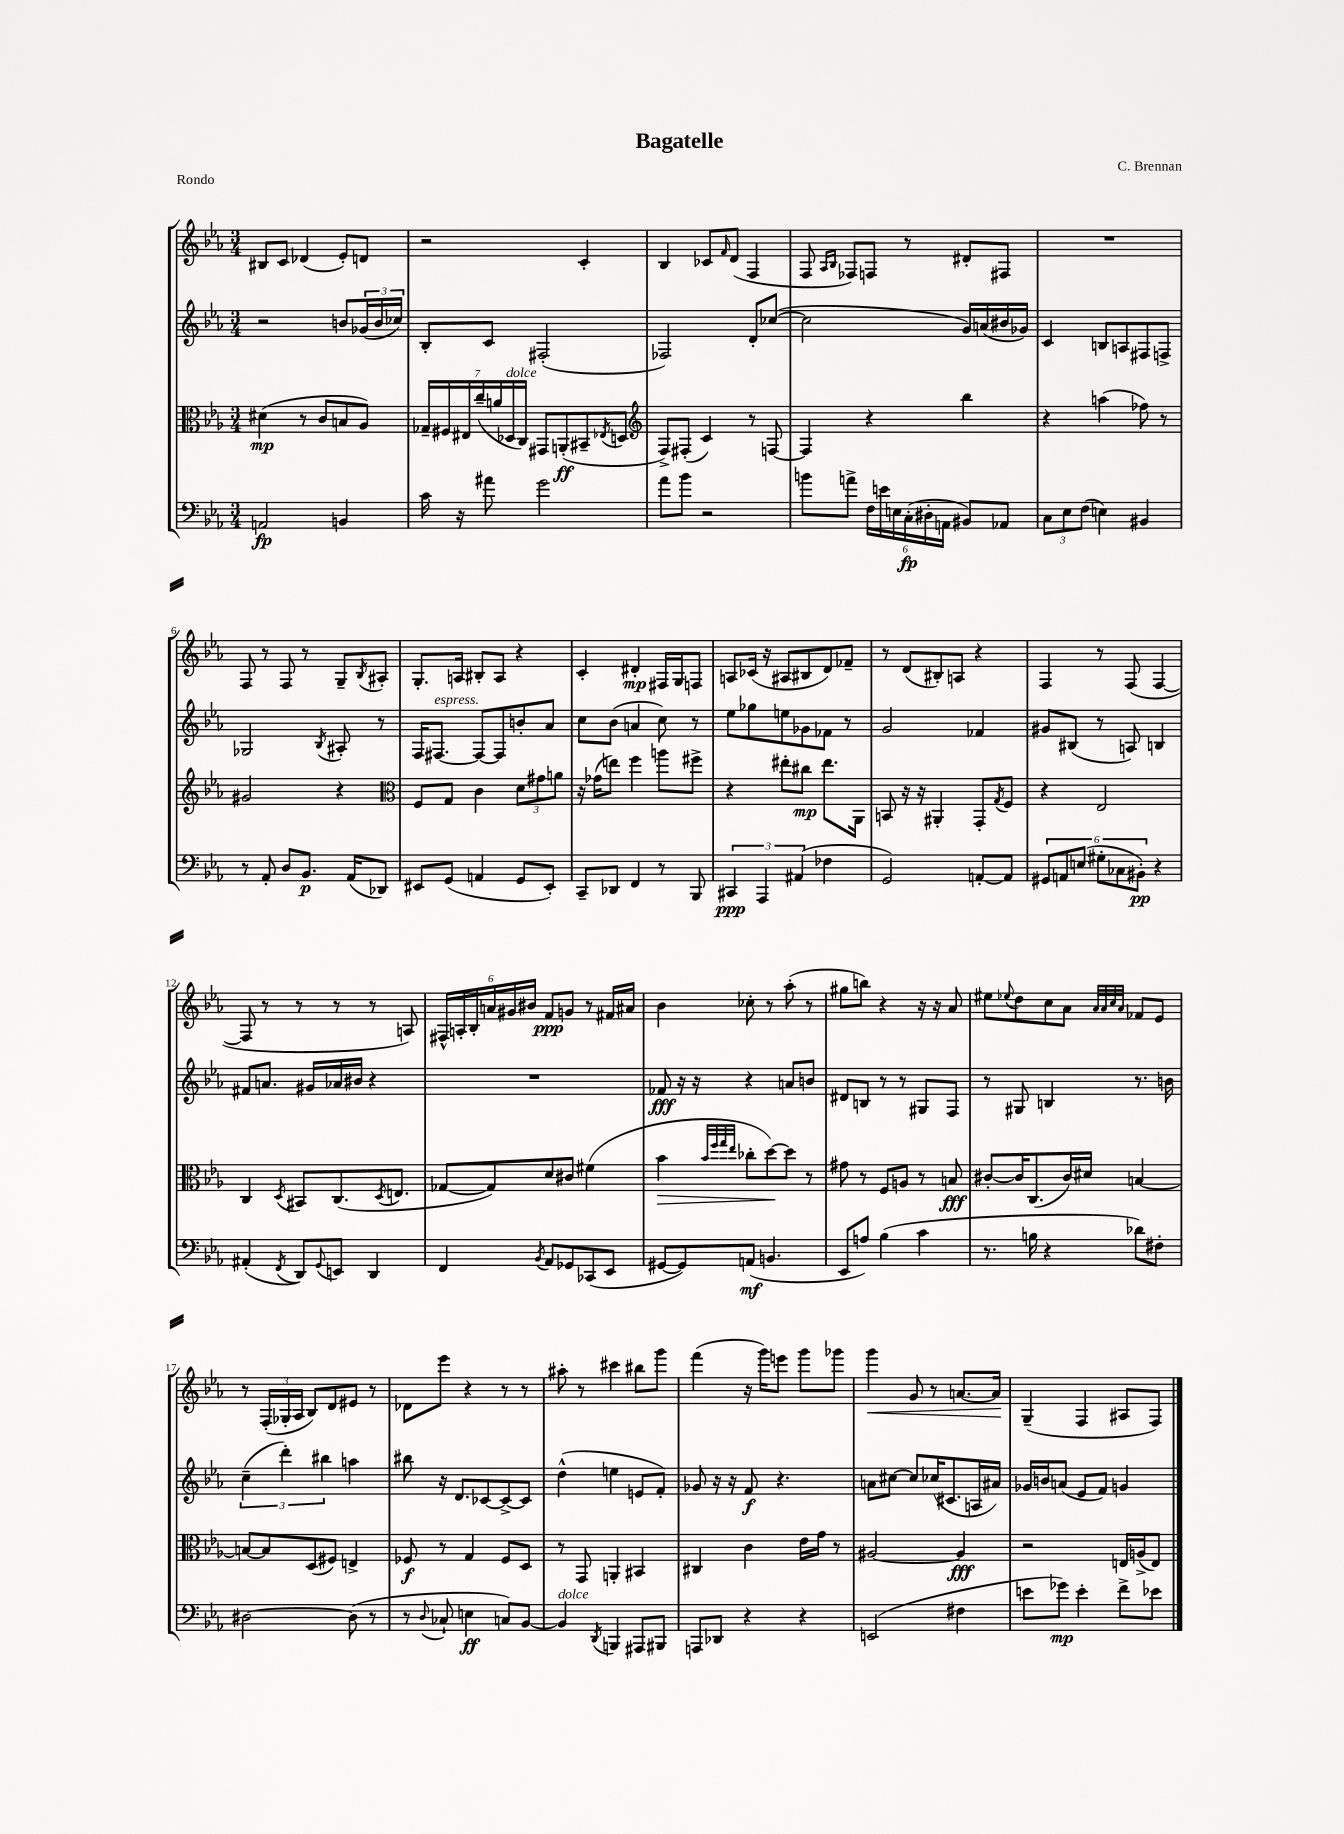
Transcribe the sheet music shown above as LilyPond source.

\header { title = "Bagatelle" composer = "C. Brennan" piece = "Rondo" }
<<
\new StaffGroup <<
\new Staff = "s0" {
    \clef treble \key ees \major \numericTimeSignature \time 3/4
    bis8 c'8 des'4( ees'8-.) d'8 |
    r2 c'4-. |
    bes4 ces'8 \grace { f'16 } d'8( f4 |
    f8 \grace { aes16 bes16 } fes8) f8 r8 dis'8-. fis8 |
    R2. |
    f8 r8 f8 r8 g8-- \acciaccatura { bes8 } ais8-. |
    g8.-. a16 bis8-. a8 r4 |
    c'4-. dis'4-.\mp fis16 g16 f8 |
    a8 ces'16( r16 ais8 bis8 d'8) fes'8-- |
    r8 d'8( bis8-.) a8 r4 |
    f4 r8 f8( f4~ |
    f8 r8 r8 r8 r8 a8) |
    \tuplet 6/4 { fis16-^ a16-. bes16-. a'16 gis'16 bis'16 } f'8\ppp g'8 r8 fis'16 ais'16 |
    bes'4 ces''8-. r8 aes''8-.( r8 |
    gis''8 b''8) r4 r16 r16 aes'8 |
    eis''8 \appoggiatura { ees''8 } d''8 c''8 aes'8 \grace { aes'32 aes'32 c''32 aes'32 } fes'8 ees'8 |
    r8 \tuplet 3/2 { f16-.( ges16-. aes16 } bes8) d'8 eis'8 r8 |
    des'8 ees'''8 r4 r8 r8 |
    ais''8-. r8 cis'''4 bis''8 g'''8 |
    f'''4( r16 g'''16) e'''8 g'''8 ges'''8 |
    g'''4\< g'8 r8 a'8.~ a'16\! |
    g4--( f4 ais8 f8) \bar "|." |
}
\new Staff = "s1" {
    \clef treble \key ees \major \numericTimeSignature \time 3/4
    r2 b'8 \tuplet 3/2 { ges'16( b'16 ces''16) } |
    bes8-. c'8 fis2-.( |
    fes2) d'8-. ces''8~( |
    ces''2 g'16) a'16( bis'16 ges'16) |
    c'4 b8 a8 fis8 f8-> |
    ges2 \acciaccatura { bes8 } ais8-. r8 |
    f16 fis8.~^\markup { \italic "espress." } fis8~ fis8 b'8-. aes'8 |
    c''8 bes'8( a'4 c''8) r8 |
    ees''8 ges''8 e''8 ges'8 fes'8 r8 |
    g'2 fes'4 |
    gis'8 bis8( r8 a8) b4 |
    fis'8 a'8. gis'16 aes'16 bis'16 r4 |
    R2. |
    fes'8\fff r16 r16 r4 a'8 b'8 |
    dis'8 b8 r8 r8 gis8 f8 |
    r8 gis8 b4 r8. b'16 |
    \tuplet 3/2 { c''4--( d'''4-.) bis''4 } a''4 |
    bis''8 r16 d'8. ces'8~ ces'8~-> ces'8 |
    d''4-^( e''4 e'8 f'8-.) |
    ges'8 r16 r16 f'8\f r4. |
    a'8 cis''8~ cis''8 ces''16( cis'8. a16 ais'16) |
    ges'16 b'16 a'8( ees'8 f'8) g'4 \bar "|." |
}
\new Staff = "s2" {
    \clef alto \key ees \major \numericTimeSignature \time 3/4
    dis'4\mp( r8 c'8 b8 aes8) |
    \tuplet 7/4 { ges16-- fis16 eis16 c''16--( a'16 des16^\markup { \italic "dolce" } c16) } gis,8 a,8-.\ff( bis,8-- \acciaccatura { ees8 } d8 |
    \clef treble f8->) fis8-.( c'4) r8 f8~ |
    f4 r4 bes''4 |
    r4 a''4( fes''8) r8 |
    gis'2 r4 |
    \clef alto f8 g8 c'4 \tuplet 3/2 { d'8 gis'8 a'8 } |
    r16 ges'16( e''8) f''4 a''8 fis''8-> |
    r4 eis''8-. cis''8\mp eis''8. aes,16 |
    b,8 r16 r16 ais,4-. g,8-. \acciaccatura { g8 } f8 |
    r4 ees2 |
    c4 \acciaccatura { d8 } bis,8 c8.( \acciaccatura { d8 } e8. |
    ges8~ ges8) d'8 cis'8 fis'4( |
    bes'4\> \grace { bes'32 f''32 g''32 ees''32 } ces''8-. d''8~\!) d''8 r8 |
    gis'8 r8 f8 a8 r8 b8\fff |
    cis'8~-. cis'16 c8.( cis'16) dis'16 b4~ |
    b8~ b8 d8( fis8) e4-> |
    fes8\f r8 g4 fes8 d8 |
    r8 g,8 a,4-. bis,4 |
    cis4 c'4 ees'16 g'16 r8 |
    ais2~ ais4\fff |
    r2 e16 a16->( e8) \bar "|." |
}
\new Staff = "s3" {
    \clef bass \key ees \major \numericTimeSignature \time 3/4
    a,2\fp b,4 |
    c'16 r16 ais'8 g'2 |
    aes'8 bes'8 r2 |
    b'8 a'8-> \tuplet 6/4 { f16 e'16 e16 c16-.\fp( dis16-. a,16 } bis,8) aes,8 |
    \tuplet 3/2 { c8 ees8 f8( } e4) bis,4 |
    r8 aes,8-. d8 bes,8.\p aes,16( des,8) |
    eis,8 g,8( a,4 g,8 eis,8-.) |
    c,8-- des,8 f,4 r8 bes,,8 |
    \tuplet 3/2 { cis,4\ppp aes,,4 ais,4( } fes4 |
    g,2) a,8~-. a,8 |
    \tuplet 6/4 { gis,8 a,8 e8( gis8-. ces8 bis,8-.\pp) } r4 |
    ais,4-.( \acciaccatura { f,8 } d,8) \appoggiatura { g,8 } e,8 d,4 |
    f,4 \acciaccatura { bes,8 } aes,8 ges,8 ces,8( ees,8 |
    gis,8~ gis,8) a,8\mf( b,4. |
    ees,8 a8) bes4( c'4 |
    r8. b16 r4 des'8) fis8-. |
    dis2~ dis8( r8 |
    r8 \appoggiatura { d8 } ces8-! e4\ff c8) bes,8~ |
    bes,4^\markup { \italic "dolce" } \acciaccatura { d,8 } b,,4 ais,,8 bis,,8 |
    a,,8 des,8 r4 r4 |
    e,2( fis4 |
    e'8 ges'8\mp) e'4-. f'8-> ees'8 \bar "|." |
}
>>
>>
